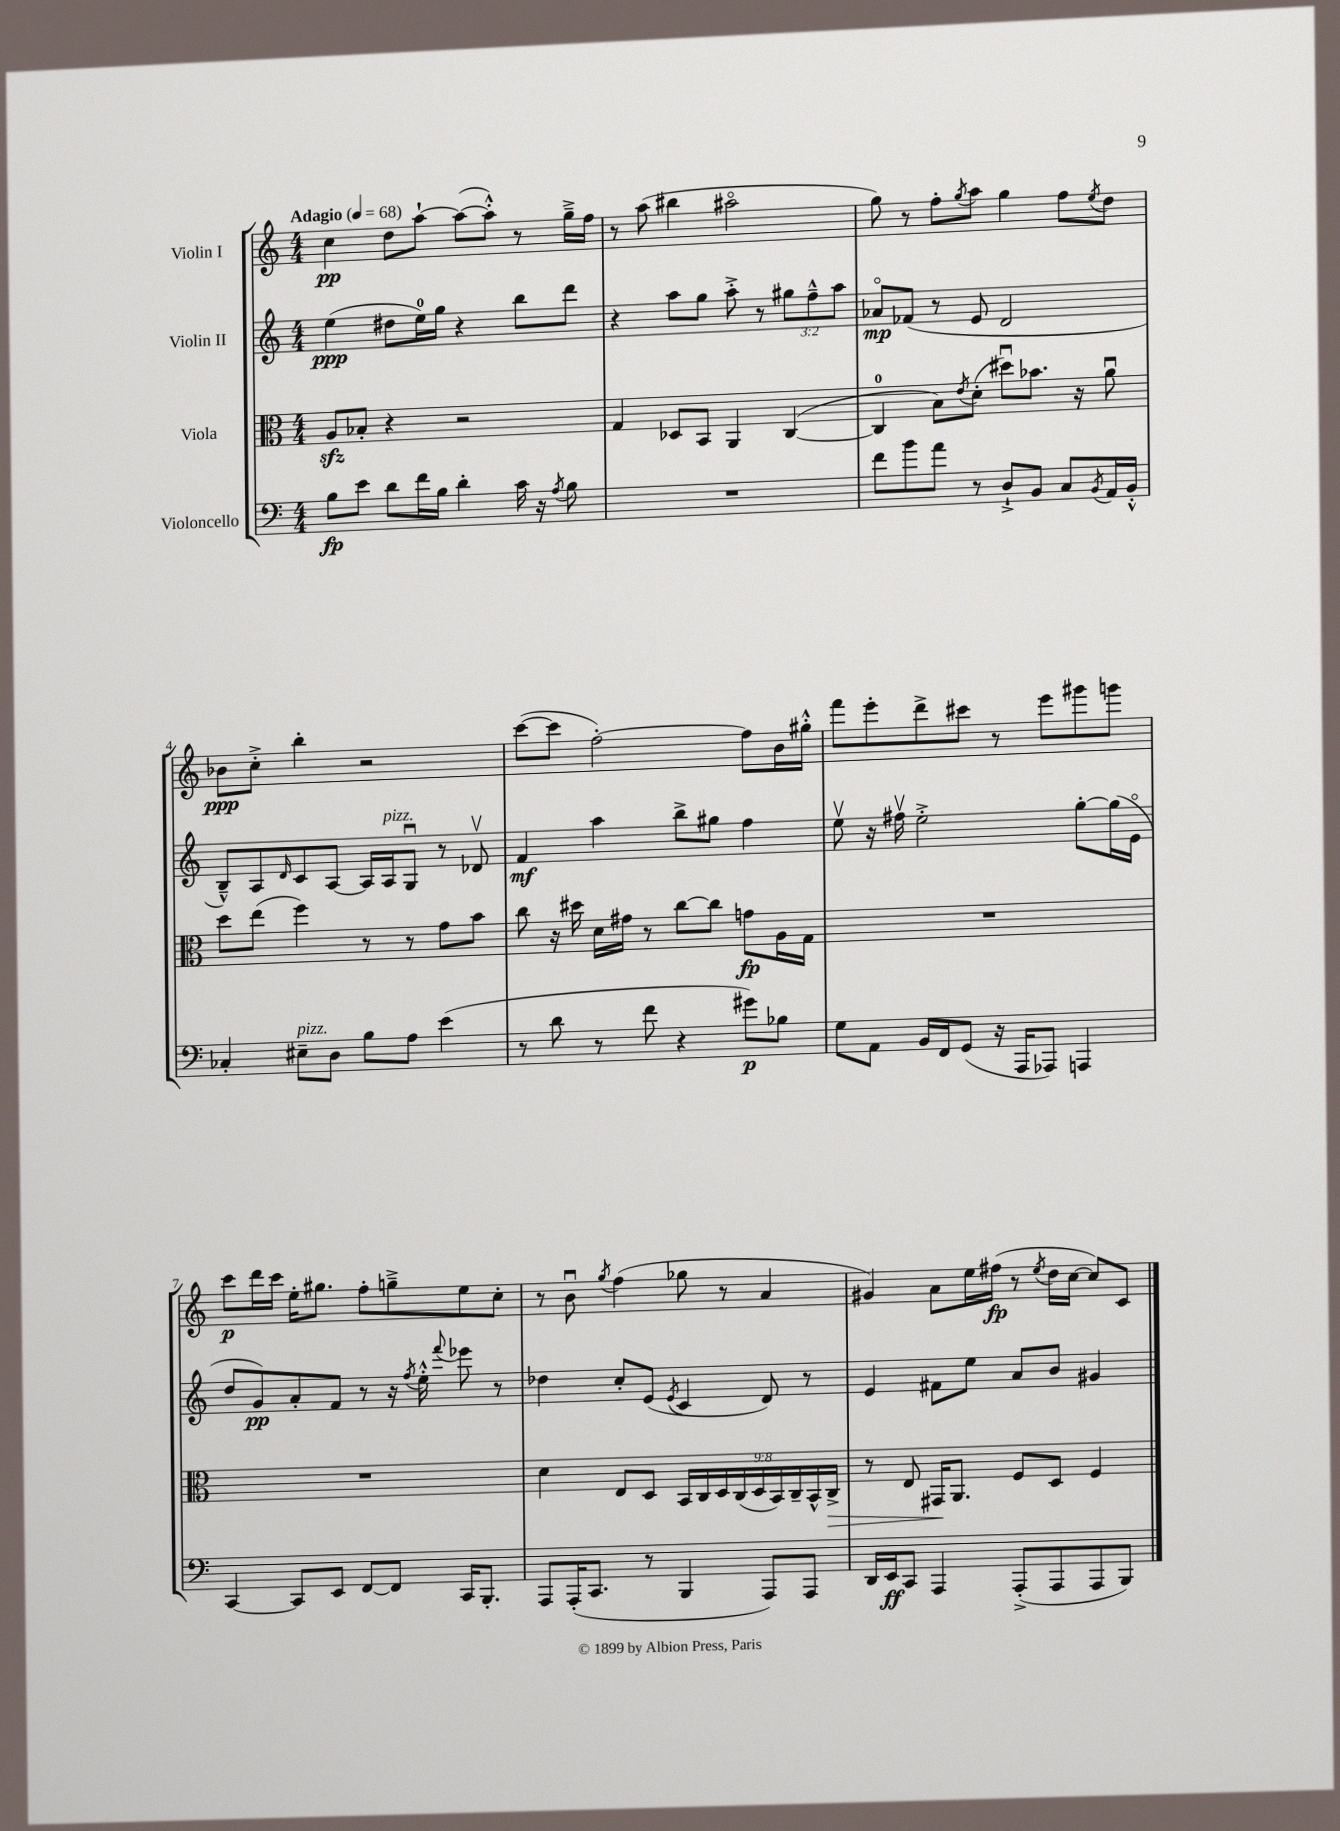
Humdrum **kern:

**kern	**kern	**kern	**kern
*staff4	*staff3	*staff2	*staff1
*clefF4	*clefC3	*clefG2	*clefG2
*k[]	*k[]	*k[]	*k[]
*M4/4	*M4/4	*M4/4	*M4/4
*MM68	*MM68	*MM68	*MM68
8B	8A	(4ee	4cc
8e	8B-'	.	.
8d	4r	8dd#	8dd
16f	.	16ee)	[8aa`
16B	.	16gg	.
4d'	2r	4r	(8aa_
.	.	.	8aa'^^])
16c	.	8bb	8r
16r	.	.	.
8qA	.	.	.
8B	.	8ddd	16gg~^
.	.	.	16ff
=	=	=	=
1r	4G	4r	8r
.	.	.	(8aa
.	8D-	8aa	4bb#
.	8BB	8gg	.
.	4AA	8aa'^	2aa#o
.	.	8r	.
.	([4C	12gg#	.
.	.	12ff~^^	.
.	.	12aa	.
=	=	=	=
8f	4C]	8a-o	8gg)
8b	.	(8f-	8r
8a	8B)	8r	8ff'
.	8qe	.	8qgg
8r	(8d'	8e	8aa
8D`^	8dd#u)	2d	4gg
8BB	8.b-	.	.
8C	.	.	8ff
.	16r	.	.
8qBB	.	.	8qee
16AA	8au	.	8dd
16BB'^^	.	.	.
=	=	=	=
4C-'	8dd	8B~^^)	8b-
.	(8ee	8A	8cc'^
.	.	16qqd	.
8E#~	4ff)	8c	4bb'
8D	.	[8A	.
8B	8r	16A]	2r
.	.	16A	.
8A	8r	8Gu	.
(4e	8g	8r	.
.	8b	8d-v	.
=	=	=	=
8r	8cc	4f	([8ccc
8d	16r	.	8ccc]
.	16dd#	.	.
8r	16d	4aa	[2ff')
.	16g#	.	.
8f	8r	.	.
4r	[8cc	8bb^	.
.	8cc]	8gg#	.
8g#)	8g	4ff	8ff]
8B-	16A	.	16b
.	16G	.	16gg#'^^
=	=	=	=
8G	1r	8eev	8fff
8AA	.	16r	8eee'
.	.	16ff#v	.
16BB	.	2ee'^	8ddd^
16FF	.	.	.
(8GG	.	.	8ccc#
16r	.	.	8r
16AAA	.	.	.
8AAA-)	.	.	8eee
4AAA	.	[8gg'	8ggg#
.	.	(16gg]	8ggg
.	.	16eo	.
=	=	=	=
[4CC	1r	8dd	8ccc
.	.	8g)	16ddd
.	.	.	16ccc
8CC]	.	8a'	16ee'
.	.	.	8.gg#
8EE	.	8f	.
[8FF	.	8r	8ff'
8FF]	.	16r	8gg~^
.	.	8qff	.
.	.	16ee'^^	.
.	.	8qqfff	.
16CC	.	8eee-	8ee
8.BBB'	.	.	.
.	.	8r	8cc'
=	=	=	=
8AAA	4d	4dd-	8r
(16AAA'	.	.	8bu
8.CC	.	.	.
.	.	.	8qgg
.	8E	8cc'	(4ff
8r	8D	(8e	.
.	.	8qe	.
4BBB	18BB	4c	8gg-
.	18C	.	.
.	18D	.	.
.	.	.	8r
.	(18C	.	.
.	18D	.	.
8AAA)	.	8d)	4a
.	18BB)	.	.
.	18C~	.	.
8AAA	.	8r	.
.	18BB^^	.	.
.	18C^	.	.
=	=	=	=
16DD	8r	4e	4g#)
16EE	.	.	.
8CC	8E	.	.
4AAA	16GG#	8f#	8a
.	8.AA	.	.
.	.	8ee	16ee
.	.	.	(16ff#
(8AAA'^	8F	8a	8r
.	.	.	8qee
8AAA	8D	8b	16dd
.	.	.	[16cc
8AAA	4F	4g#	8cc])
8BBB)	.	.	8c
==	==	==	==
*-	*-	*-	*-
